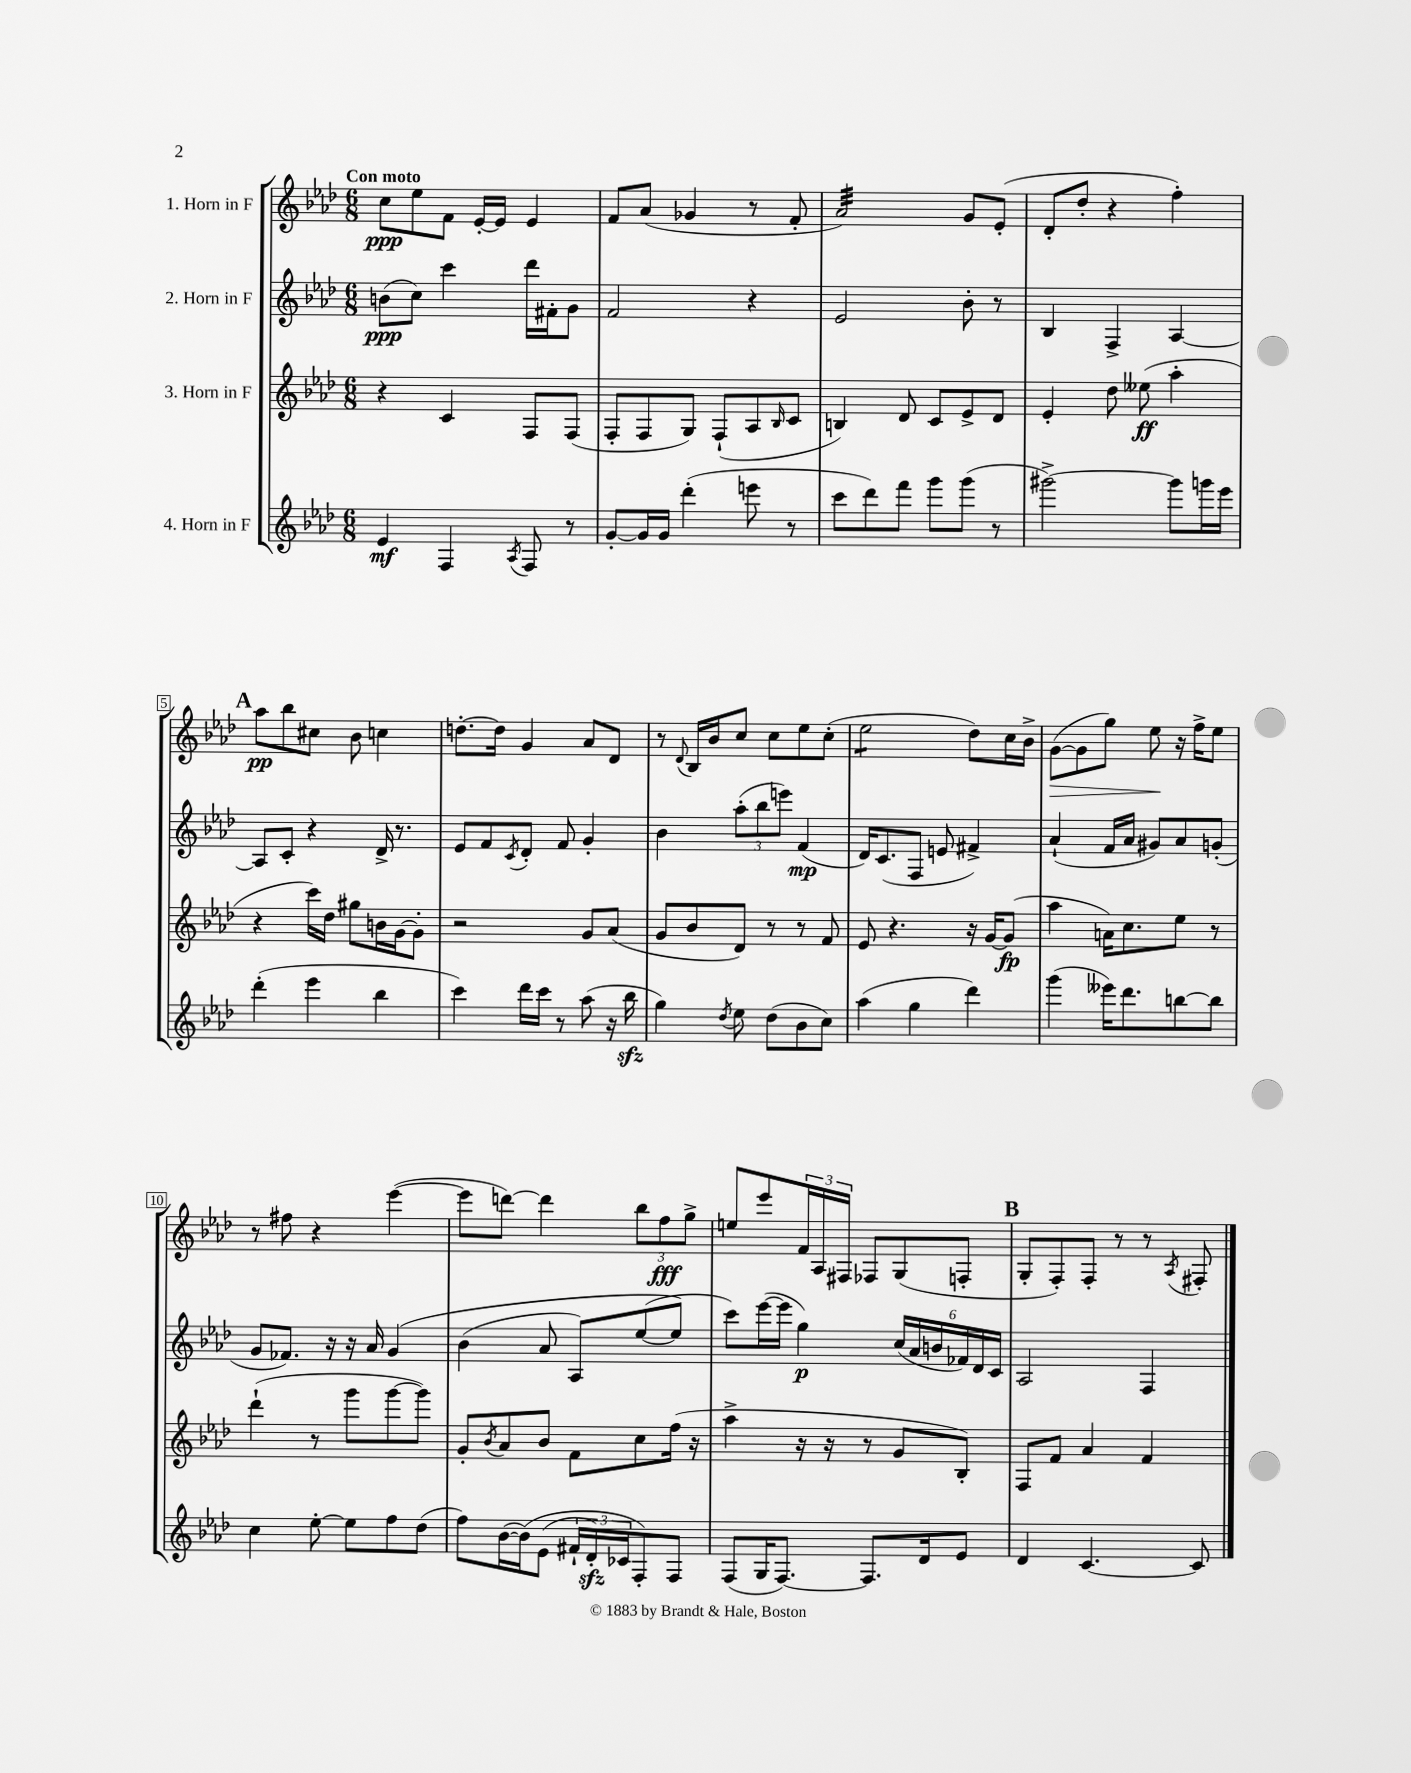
<<
\new StaffGroup <<
\new Staff = "s0" \with { instrumentName = "1. Horn in F" } {
    \clef treble \key aes \major \numericTimeSignature \time 6/8 \tempo "Con moto"
    c''8\ppp ees''8 f'8 ees'16~-. ees'16 ees'4 |
    f'8 aes'8( ges'4 r8 f'8-. |
    aes'2:32) g'8 ees'8-.( |
    des'8-. des''8-. r4 f''4-.) |
    \mark \markup { \bold "A" } aes''8\pp bes''8 cis''8 bes'8 c''4 |
    d''8.~-. d''16 g'4 aes'8 des'8 |
    r8 \appoggiatura { des'8 } bes16 bes'16 c''8 c''8 ees''8 c''8-.( |
    ees''2:8 des''8) c''16 bes'16-> |
    g'8~\>( g'8 g''8) ees''8\! r16 f''16-> ees''8 |
    r8 fis''8 r4 ees'''4~( |
    ees'''8 d'''8~) d'''4 \tuplet 3/2 { bes''8 f''8\fff g''8-> } |
    e''8 ees'''8 \tuplet 3/2 { f'16 aes16 fis16 } fes8 g8( f8-. |
    \mark \markup { \bold "B" } g8-. f8-.) f8-. r8 r8 \acciaccatura { aes8 } fis8-. \bar "|." |
}
\new Staff = "s1" \with { instrumentName = "2. Horn in F" } {
    \clef treble \key aes \major \numericTimeSignature \time 6/8
    b'8\ppp( c''8) c'''4 des'''16 fis'16-. g'8 |
    f'2 r4 |
    ees'2 bes'8-. r8 |
    bes4 f4-> aes4~ |
    \mark \markup { \bold "A" } aes8 c'8-. r4 des'16-> r8. |
    ees'8 f'8 \acciaccatura { c'8 } des'8-. f'8 g'4-. |
    bes'4 \tuplet 3/2 { aes''8-.( bes''8 e'''8) } f'4\mp( |
    des'16) c'8.( f8 e'8 fis'4->) |
    aes'4-!( f'16 aes'16 gis'8) aes'8 g'8-.( |
    g'8 fes'8.) r16 r16 aes'16 g'4\( |
    bes'4( aes'8 aes8) ees''8~( ees''8\) |
    c'''8) ees'''16~( ees'''16 g''4\p) \tuplet 6/4 { c''16( aes'16 b'16 fes'16) des'16 c'16 } |
    \mark \markup { \bold "B" } aes2 f4 \bar "|." |
}
\new Staff = "s2" \with { instrumentName = "3. Horn in F" } {
    \clef treble \key aes \major \numericTimeSignature \time 6/8
    r4 c'4 f8 f8( |
    f8-. f8 g8) f8-!( aes8 \grace { bes16 } c'8 |
    b4) des'8 c'8 ees'8-> des'8 |
    ees'4-. des''8 eeses''8\ff( aes''4-. |
    \mark \markup { \bold "A" } r4 c'''16) des''16 gis''8 b'16 g'16~ g'8-. |
    r2 g'8 aes'8( |
    g'8 bes'8 des'8) r8 r8 f'8 |
    ees'8 r4. r16 g'16~ g'8\fp( |
    aes''4 a'16) c''8. ees''8 r8 |
    des'''4-!( r8 g'''8 g'''8~ g'''8) |
    g'8-. \acciaccatura { bes'8 } aes'8 bes'8 f'8 c''8 f''16( r16 |
    aes''4-> r16 r16 r8 g'8 bes8-.) |
    \mark \markup { \bold "B" } f8 f'8 aes'4 f'4 \bar "|." |
}
\new Staff = "s3" \with { instrumentName = "4. Horn in F" } {
    \clef treble \key aes \major \numericTimeSignature \time 6/8
    ees'4\mf f4 \acciaccatura { aes8 } f8 r8 |
    g'8~-. g'16 g'16 des'''4-.( e'''8 r8 |
    c'''8 des'''8) f'''8 g'''8 g'''8( r8 |
    gis'''2~->) gis'''8 g'''16 ees'''16 |
    \mark \markup { \bold "A" } des'''4-.( ees'''4 bes''4 |
    c'''4) des'''16 c'''16 r8 aes''8( r16 bes''16\sfz |
    g''4) \acciaccatura { des''8 } ees''8 des''8( bes'8 c''8) |
    aes''4( g''4 des'''4) |
    g'''4( eeses'''16) des'''8. b''8~ b''8 |
    c''4 ees''8~-. ees''8 f''8 des''8( |
    f''8) bes'16~( bes'16)\( ees'8( \tuplet 3/2 { fis'16-! des'16-.\sfz) ces'16 } f8-.\) f8 |
    f8( g16 f8.~) f8. des'16 ees'8 |
    \mark \markup { \bold "B" } des'4 c'4.~ c'8 \bar "|." |
}
>>
>>
\layout { \context { \Score \override BarNumber.stencil = #(make-stencil-boxer 0.1 0.3 ly:text-interface::print) } }
